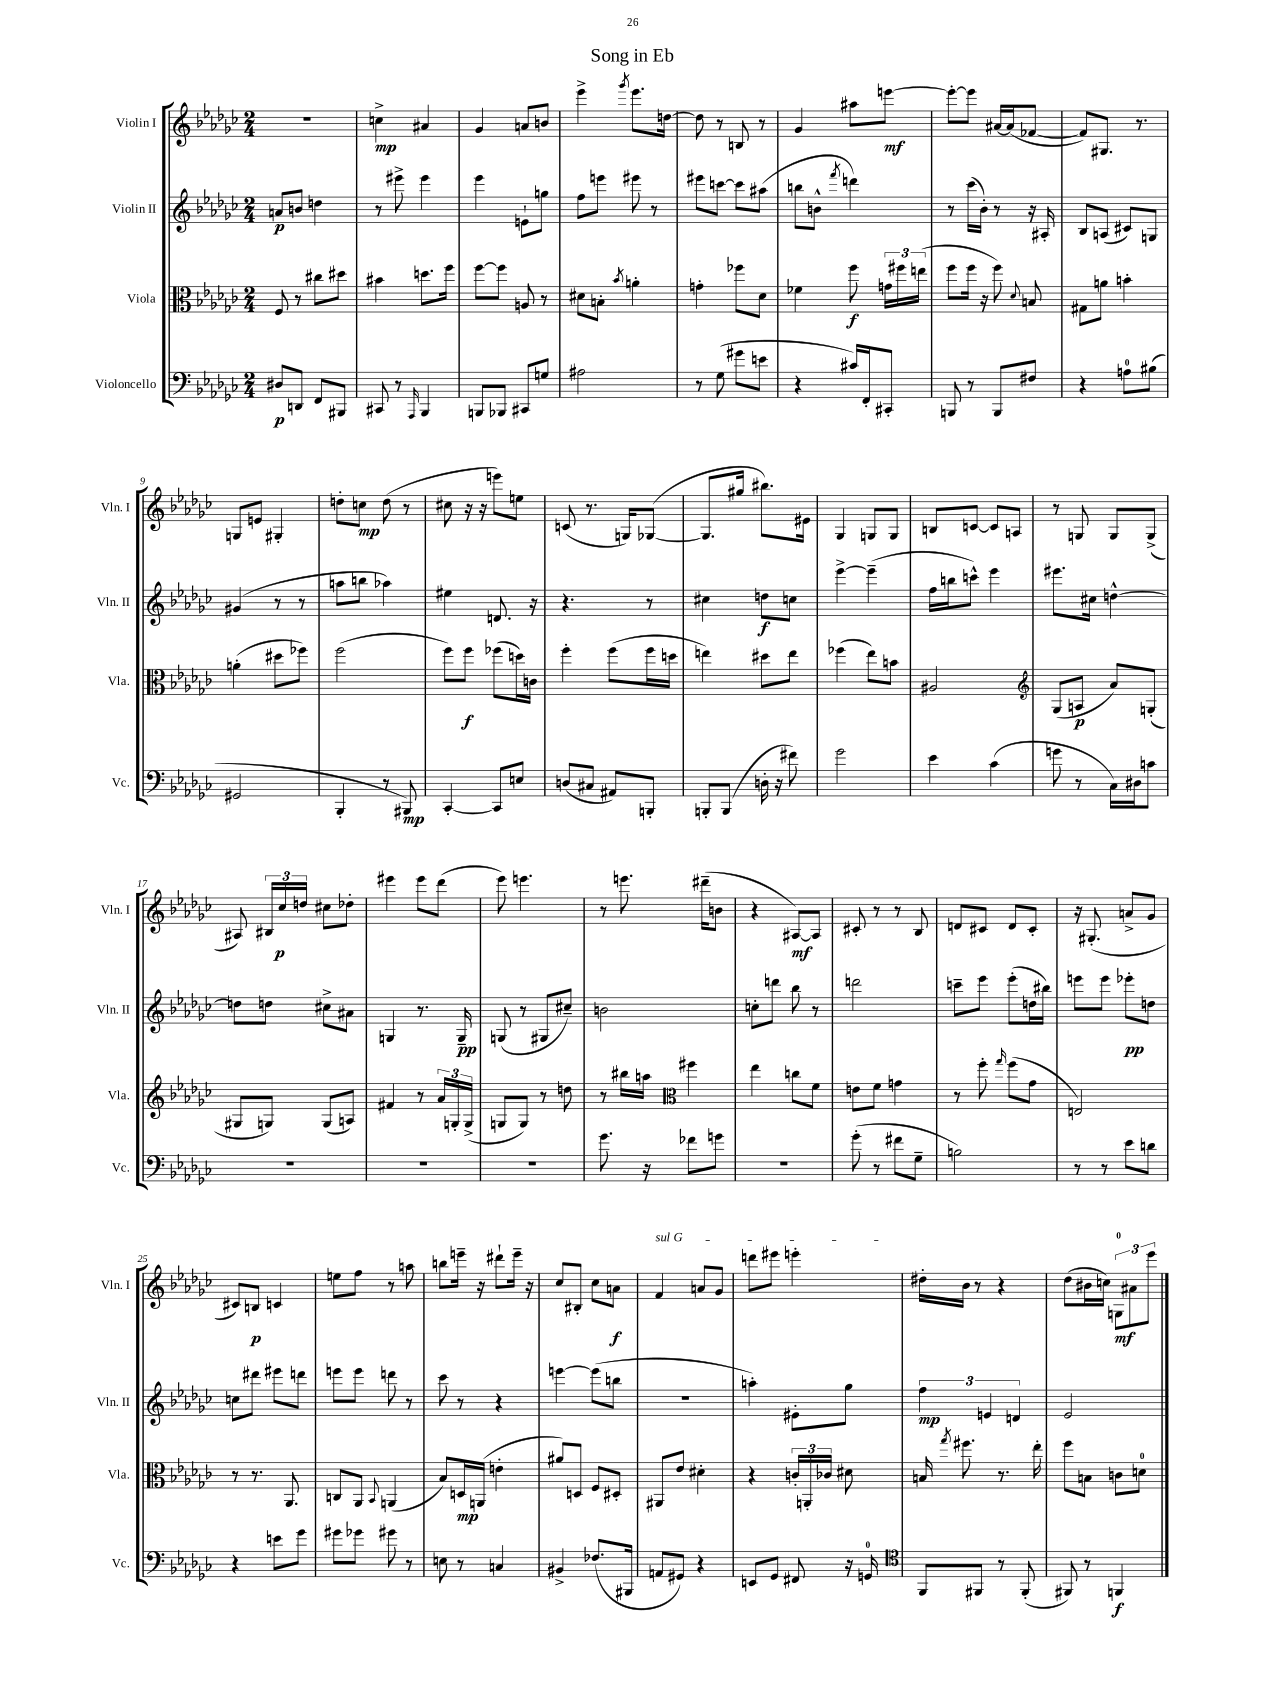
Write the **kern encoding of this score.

**kern	**dynam	**kern	**dynam	**kern	**dynam	**kern	**dynam
*part4	*part4	*part3	*part3	*part2	*part2	*part1	*part1
*staff4	*staff4	*staff3	*staff3	*staff2	*staff2	*staff1	*staff1
*I"Violoncello	*	*I"Viola	*	*I"Violin II	*	*I"Violin I	*
*I'Vc.	*	*I'Vla.	*	*I'Vln. II	*	*I'Vln. I	*
*clefF4	*	*clefC3	*	*clefG2	*	*clefG2	*
*k[b-e-a-d-g-c-]	*	*k[b-e-a-d-g-c-]	*	*k[b-e-a-d-g-c-]	*	*k[b-e-a-d-g-c-]	*
*M2/4	*	*M2/4	*	*M2/4	*	*M2/4	*
=1	=1	=1	=1	=1	=1	=1	=1
8D#X/L	p	8F/	.	8an/L	p	2r	.
8DDn/J	.	8r	.	8bn/J	.	.	.
8FF/L	.	8cc#X\L	.	4ddn\	.	.	.
8BBB#X/J	.	8dd#X\J	.	.	.	.	.
=2	=2	=2	=2	=2	=2	=2	=2
8CC#X/	.	4b#X\	.	8r	.	4ccn^\	mp
8r	.	.	.	8eee#X^\	.	.	.
16qqAAA-/	.	.	.	.	.	.	.
4BBB-/	.	8.ddn\L	.	4eee#\	.	4a#X/	.
.	.	16ff\Jk	.	.	.	.	.
=3	=3	=3	=3	=3	=3	=3	=3
8BBBn/L	.	[8ff\L	.	4eee-\	.	4g-/	.
8BBB-X/J	.	8ff\J]	.	.	.	.	.
8CC#X/L	.	8An/	.	8en`\L	.	8an/L	.
8Gn/J	.	8r	.	8ggn\J	.	8bn/J	.
=4	=4	=4	=4	=4	=4	=4	=4
2A#X\	.	8d#X\L	.	8ff\L	.	4eee-^\	.
.	.	8Bn'\J	.	8eeen\J	.	.	.
.	.	8qb-/	.	.	.	8qggg-/	.
.	.	4an'\	.	8eee#X\	.	8.eee-\L	.
.	.	.	.	8r	.	.	.
.	.	.	.	.	.	[16ddn\Jk	.
=5	=5	=5	=5	=5	=5	=5	=5
8r	.	4gn'\	.	8eee#X\L	.	8dd\]	.
(8G-\	.	.	.	[8cccn\J	.	8r	.
8g#X\L	.	8ff-X\L	.	8ccc\L]	.	8Bn/	.
8en\J	.	8d-\J	.	(8aa#X\J	.	8r	.
=6	=6	=6	=6	=6	=6	=6	=6
4r	.	4f-X\	.	8bbn\L	.	4g-/	.
.	.	.	.	8bn^^\J	.	.	.
.	.	.	.	8qfff/	.	.	.
16c#X/LL)	.	8ff\	f	4dddn\)	.	8aa#X\L	.
16FF'/J	.	.	.	.	.	.	.
8CC#X'/J	.	24gn\LL	.	.	.	[8eeen\J	mf
.	.	24ff#X\	.	.	.	.	.
.	.	(24een\JJ	.	.	.	.	.
=7	=7	=7	=7	=7	=7	=7	=7
8BBBn/	.	8ff\L	.	8r	.	8eee'\L_	.
8r	.	16ff\Jk	.	(16ccc-\LL	.	8eee\J]	.
.	.	16r	.	16b-'\JJ)	.	.	.
8BBB/L	.	8ff\)	.	8r	.	[16a#X/LL	.
.	.	.	.	.	.	(16a#/J]	.
.	.	8qqd-/	.	.	.	.	.
8F#X/J	.	8Bn/	.	16r	.	[8f-X/J	.
.	.	.	.	16A#X'/	.	.	.
=8	=8	=8	=8	=8	=8	=8	=8
4r	.	8G#X\L	.	8B-/L	.	8f-/L])	.
.	.	8an\J	.	(8An/J	.	8.G#X/J	.
8An\L	.	4bn'\	.	8c#X/L)	.	.	.
.	.	.	.	.	.	8.r	.
(8B#X\J	.	.	.	8Gn/J	.	.	.
!!LO:LB:g=z
=9	=9	=9	=9	=9	=9	=9	=9
2GG#X/	.	(4an'\	.	(4g#X/	.	8Gn/L	.
.	.	.	.	.	.	8en/J	.
.	.	8dd#X\L	.	8r	.	4G#X'/	.
.	.	8ff-X\J)	.	8r	.	.	.
=10	=10	=10	=10	=10	=10	=10	=10
4BBB-'/	.	(2ff\	.	8aan\L	.	8ddn'\L	.
.	.	.	.	8bbn\J	.	8ccn\J	mp
8r	.	.	.	4aa-X\)	.	(8dd\	.
8BBB#X/)	mp	.	.	.	.	8r	.
=11	=11	=11	=11	=11	=11	=11	=11
[4CC-'/	.	8ff\L)	.	4ee#X\	.	8cc#X\	.
.	.	8ff\J	f	.	.	16r	.
.	.	.	.	.	.	16r	.
8CC-/L]	.	(8ff-X\L	.	8.dn/	.	8eeen\L)	.
8En/J	.	16ddn\L)	.	.	.	8een\J	.
.	.	16cn\JJ	.	16r	.	.	.
=12	=12	=12	=12	=12	=12	=12	=12
(8Dn/L	.	4ff'\	.	4.r	.	(8cn/	.
8C#X/J	.	.	.	.	.	8.r	.
8AA#X/L)	.	(8ff\L	.	.	.	.	.
.	.	.	.	.	.	16Gn/KL)	.
8BBBn'/J	.	16ff\L	.	8r	.	([8G-X/J	.
.	.	16ddn\JJ	.	.	.	.	.
=13	=13	=13	=13	=13	=13	=13	=13
8BBBn'/L	.	4een\)	.	4cc#X\	.	8.G-/L]	.
(8BBB/J	.	.	.	.	.	.	.
.	.	.	.	.	.	16gg#X/Jk	.
16Dn'\	.	8dd#X\L	.	8ddn\L	f	8.bb#X\L)	.
16r	.	.	.	.	.	.	.
8f#X\)	.	8ee\J	.	8ccn\J	.	.	.
.	.	.	.	.	.	16e#X\Jk	.
=14	=14	=14	=14	=14	=14	=14	=14
2g-\	.	(4ff-X\	.	[4eee-^\	.	4G-/	.
.	.	8ee-\L)	.	(4eee-~\]	.	8Gn/L	.
.	.	8bn\J	.	.	.	8G/J	.
=15	=15	=15	=15	=15	=15	=15	=15
4e-\	.	2A#X/	.	16ff\LL	.	8Bn/L	.
.	.	.	.	16bbn\J	.	.	.
.	.	.	.	8cccn^^\J)	.	[8cn/J	.
(4c-\	.	.	.	4eee-\	.	8c/L]	.
.	.	.	.	.	.	8An/J	.
=16	=16	=16	=16	=16	=16	=16	=16
*	*	*clefG2	*	*	*	*	*
8gn\	.	(8G-/L	.	8.eee#X\L	.	8r	.
8r	.	8An/J	p	.	.	8Gn/	.
.	.	.	.	16cc#X\Jk	.	.	.
16C-\LL)	.	8a-/L)	.	[4ddn^^\	.	8G/L	.
16D#X\J	.	.	.	.	.	.	.
8cn\J	.	(8Gn'/J	.	.	.	(8G^/J	.
!!LO:LB:g=z
=17	=17	=17	=17	=17	=17	=17	=17
2r	.	8G#X/L	.	8ddn\L]	.	8A#X/)	.
.	.	8Gn/J)	.	8ddn\J	.	24B#X/LL	.
.	.	.	.	.	.	24cc-/	p
.	.	.	.	.	.	24ddn/JJ	.
.	.	(8G/L	.	8cc#X^\L	.	8cc#X\L	.
.	.	8An/J)	.	8a#X\J	.	8dd-X'\J	.
=18	=18	=18	=18	=18	=18	=18	=18
2r	.	4f#X/	.	4Gn/	.	4eee#X\	.
.	.	8r	.	8.r	.	8eee#\L	.
.	.	24a-/LL	.	.	.	(8ddd-\J	.
.	.	24Gn'/	.	.	.	.	.
.	.	.	.	16G~/	pp	.	.
.	.	(24G^/JJ	.	.	.	.	.
=19	=19	=19	=19	=19	=19	=19	=19
2r	.	8Gn/L	.	(8Gn/	.	8eee-\)	.
.	.	8G/J)	.	8r	.	4.eeen\	.
.	.	8r	.	8G#X/L	.	.	.
.	.	8ddn\	.	8cc#X~/J)	.	.	.
=20	=20	=20	=20	=20	=20	=20	=20
8.g-\	.	8r	.	2bn\	.	8r	.
.	.	16bb#X\LL	.	.	.	8.eeen\	.
16r	.	16aan\JJ	.	.	.	.	.
*	*	*clefC3	*	*	*	*	*
8f-X\L	.	4ff#X\	.	.	.	.	.
.	.	.	.	.	.	(16ddd#X~\KL	.
8gn\J	.	.	.	.	.	8bn\J	.
=21	=21	=21	=21	=21	=21	=21	=21
2r	.	4ee-\	.	8ccn'\L	.	4r	.
.	.	.	.	8dddn\J	.	.	.
.	.	8ccn\L	.	8bb-\	.	[8A#X/L)	mf
.	.	8f\J	.	8r	.	8A#/J]	.
=22	=22	=22	=22	=22	=22	=22	=22
(8g-'\	.	8en\L	.	2dddn\	.	8c#X'/	.
8r	.	8f\J	.	.	.	8r	.
8f#X\L	.	4gn\	.	.	.	8r	.
8G-~\J	.	.	.	.	.	8B-/	.
=23	=23	=23	=23	=23	=23	=23	=23
2Bn\)	.	8r	.	8cccn~\L	.	8dn/L	.
.	.	8ff'\	.	8eee-\J	.	8c#X/J	.
.	.	16qqgg-/	.	.	.	.	.
.	.	(8ff\L	.	(8eee-'\L	.	8d/L	.
.	.	8g-\J	.	16ddn\L	.	8c#'/J	.
.	.	.	.	16bb#X\JJ)	.	.	.
=24	=24	=24	=24	=24	=24	=24	=24
8r	.	2En/)	.	8eeen\L	.	16r	.
.	.	.	.	.	.	(8.G#X'/	.
8r	.	.	.	8eee\J	.	.	.
8e-\L	.	.	.	8eee-X'\L	pp	8an^/L	.
8dn\J	.	.	.	8ddn\J	.	8g-/J	.
!!LO:LB:g=z
=25	=25	=25	=25	=25	=25	=25	=25
4r	.	8r	.	8ccn\L	.	8c#X/L)	.
.	.	8.r	.	8ddd#X\J	.	8Bn/J	p
8en\L	.	.	.	8eee#X\L	.	4cn/	.
.	.	8.AA-/	.	.	.	.	.
8g-\J	.	.	.	8dddn\J	.	.	.
=26	=26	=26	=26	=26	=26	=26	=26
8g#X\L	.	8Cn/L	.	8eeen\L	.	8een\L	.
8g-X\J	.	8AA-/J	.	8eee\J	.	8ff\J	.
.	.	8qqBB-/	.	.	.	.	.
8g#X\	.	(4AAn/	.	8dddn\	.	8r	.
8r	.	.	.	8r	.	8aan\	.
=27	=27	=27	=27	=27	=27	=27	=27
8En\	.	8B-/L)	.	8ccc-\	.	8bbn\L	.
8r	.	16Dn/L	mp	8r	.	16eeen~\Jk	.
.	.	(16AAn/JJ	.	.	.	16r	.
4Cn/	.	4en'\	.	4r	.	8ddd#X`\L	.
.	.	.	.	.	.	16eee~\Jk	.
.	.	.	.	.	.	16r	.
=28	=28	=28	=28	=28	=28	=28	=28
4BB#X^/	.	8a#X/L)	.	[4eeen\	.	8cc-/L	.
.	.	8Dn/J	.	.	.	8B#X'/J	.
(8.F-X/L	.	8F/L	.	(8eee\L]	.	8cc-\L	.
.	.	8D#X'/J	.	8bbn\J	.	8an\J	f
16BBB#X/Jk	.	.	.	.	.	.	.
=29	=29	=29	=29	=29	=29	=29	=29
!	!	!	!	!	!	!LO:TX:a:i:t=sul G	!
8AAn/L	.	8AA#X/L	.	2r	.	4f/	.
8GG#X/J)	.	8e-/J	.	.	.	.	.
4r	.	4d#X'\	.	.	.	8an/L	.
.	.	.	.	.	.	8g-/J	.
=30	=30	=30	=30	=30	=30	=30	=30
8EEn/L	.	4r	.	4aan'\)	.	8dddn\L	.
8GG-/J	.	.	.	.	.	8eee#X\J	.
8FF#X/	.	24cn'/LL	.	8e#X'\L	.	4eeen'\	.
.	.	24AAn'/	.	.	.	.	.
.	.	24c-X/JJ	.	.	.	.	.
16r	.	8d#X\	.	8gg-\J	.	.	.
16GGn/	.	.	.	.	.	.	.
=31	=31	=31	=31	=31	=31	=31	=31
*clefC4	*	*	*	*	*	*	*
8FF/L	.	16Bn/	.	6ff\	mp	16dd#X'\LL	.
.	.	8qgg-/	.	.	.	.	.
.	.	8.ff#X\	.	.	.	16b-\JJ	.
8FF#X/J	.	.	.	.	.	8r	.
.	.	.	.	6en/	.	.	.
8r	.	8.r	.	.	.	4r	.
.	.	.	.	6dn/	.	.	.
(8FF#'/	.	.	.	.	.	.	.
.	.	16ee-'\	.	.	.	.	.
=32	=32	=32	=32	=32	=32	=32	=32
8FF#X/)	.	8ff\L	.	2e-/	.	(8dd-\L	.
8r	.	8Bn\J	.	.	.	16b#X\L	.
.	.	.	.	.	.	16ccn\JJ)	.
4FFn/	f	8cn\L	.	.	.	12Gn\L	mf
.	.	.	.	.	.	12a#X\	.
.	.	8dn\J	.	.	.	.	.
.	.	.	.	.	.	12eee-\J	.
==	==	==	==	==	==	==	==
*-	*-	*-	*-	*-	*-	*-	*-
